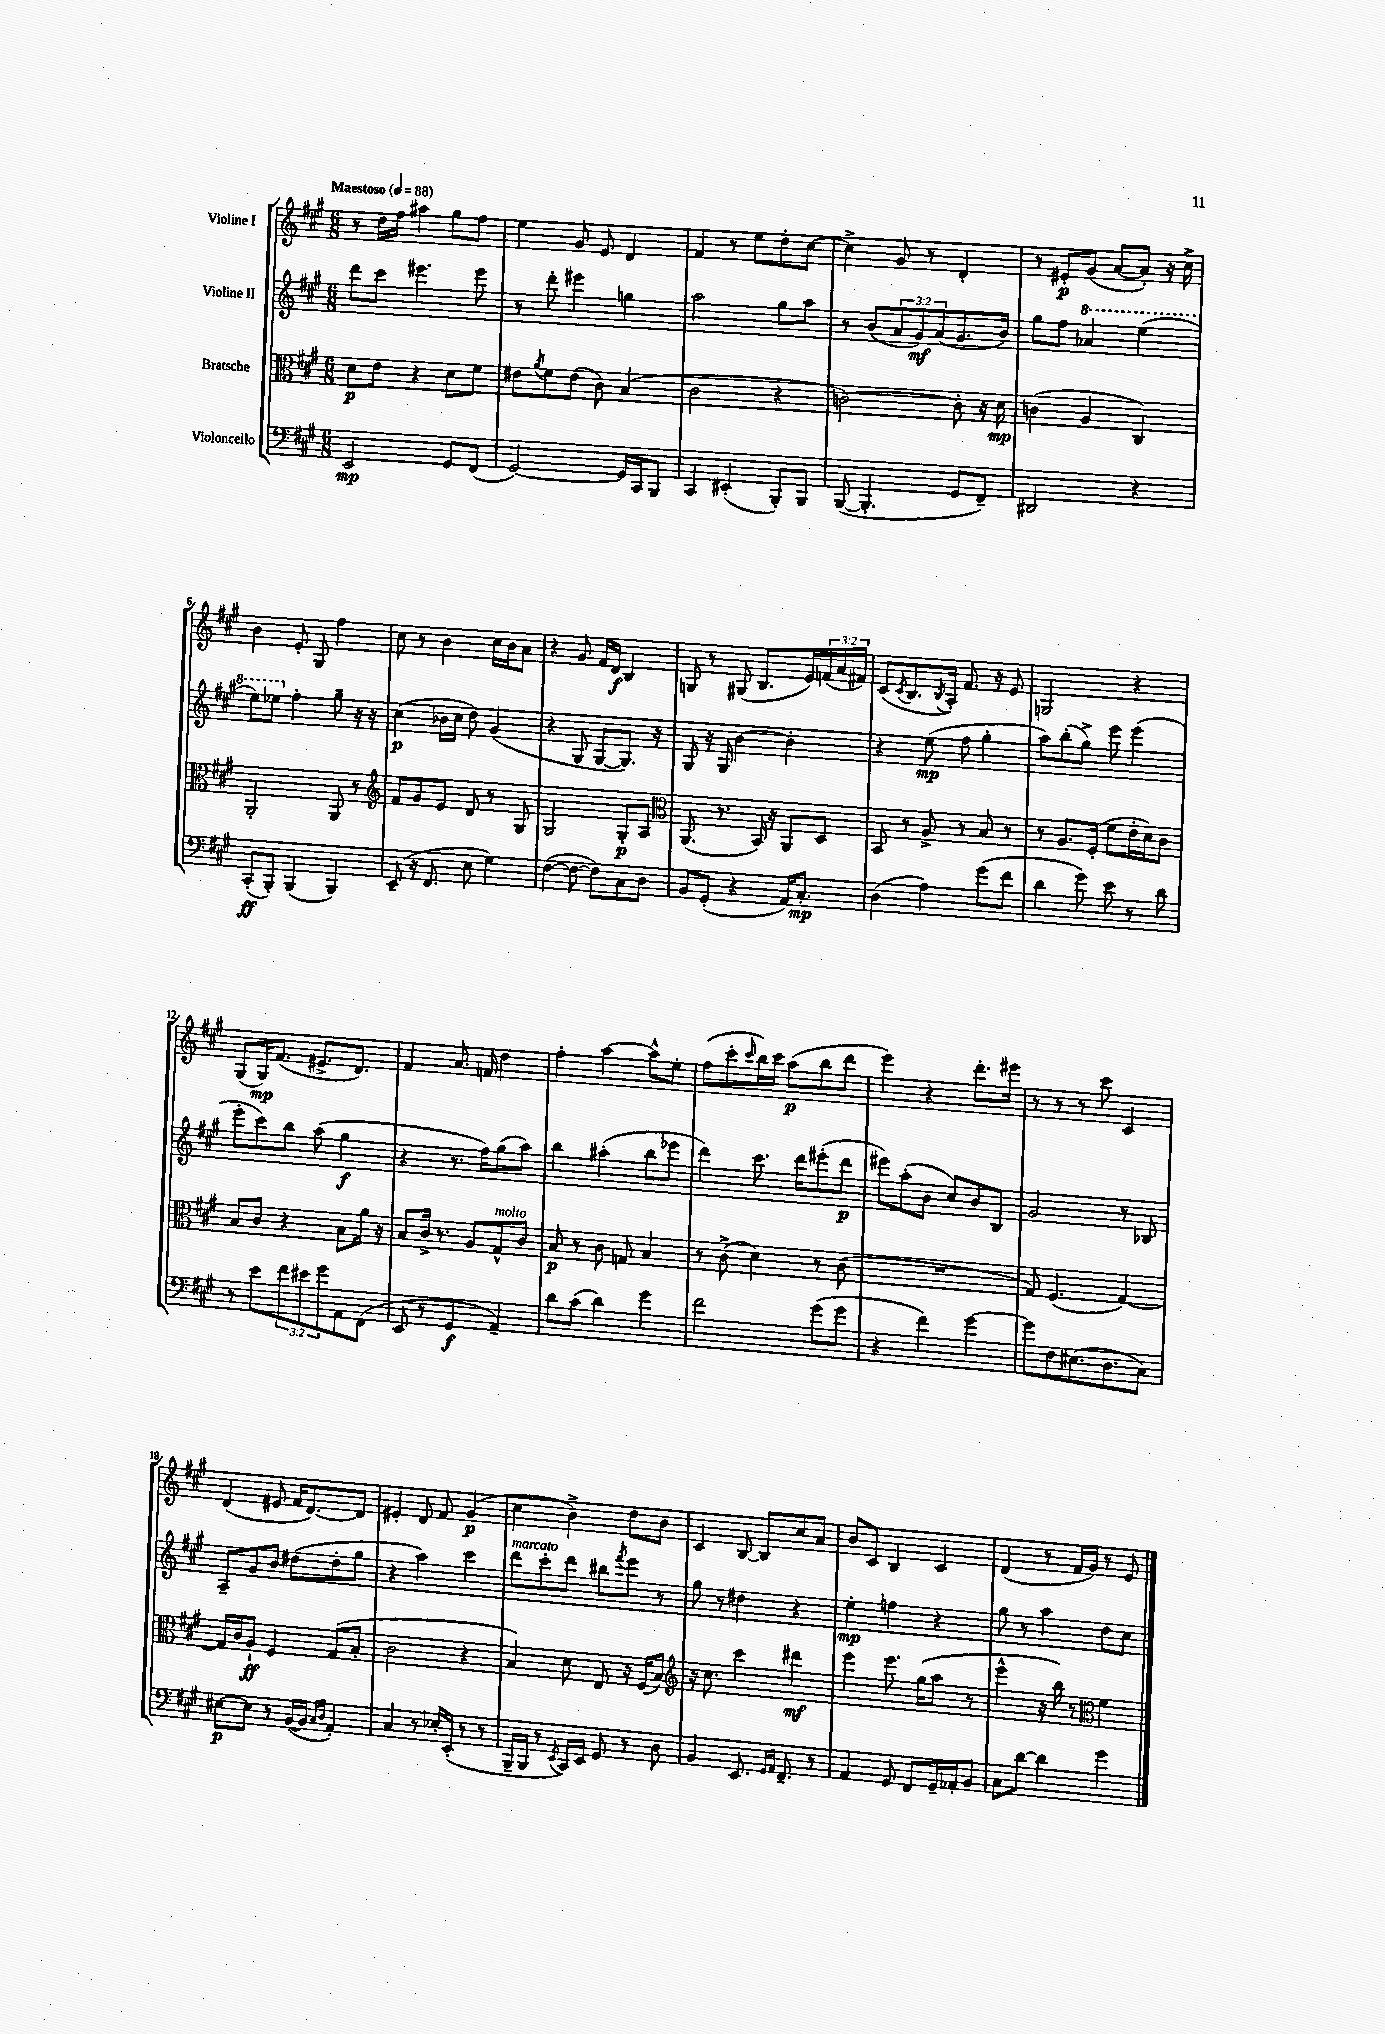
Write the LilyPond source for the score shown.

<<
\new StaffGroup <<
\new Staff = "s0" \with { instrumentName = "Violine I" } {
    \clef treble \key a \major \numericTimeSignature \time 6/8 \override Staff.TupletNumber.text = #tuplet-number::calc-fraction-text \tempo "Maestoso" 4 = 88
    r8 d''16 fis''16 ais''4 gis''8 fis''8 |
    e''4 gis'8 e'8 d'4 |
    fis'4 r8 e''8 d''8-. cis''8~ |
    cis''4-> gis'8 r8 d'4-. |
    r8 eis'8-.\p gis'8( a'8~ a'8-.) r16 cis''16-> |
    b'4 e'8-. gis8 fis''4 |
    cis''8 r8 b'4 cis''16 b'16 a'8 |
    r4 gis'8 fis'16 d'16\f b4 |
    g8 r8 gis8( b8. e'16) \tuplet 3/2 { f'16( a'16 fis'16) } |
    cis'8( \acciaccatura { cis'8 } b8. \acciaccatura { b8 } a16-.) fis'8. r16 e'8 |
    g2 r4 |
    gis8( gis16\mp) fis'8.( eis'8.-> d'8.) |
    fis'4 a'8. f'16 d''4 |
    fis''4-. a''4~ a''8-^ e''8-. |
    fis''8( cis'''8-. \grace { cis'''16 } b''16) cis'''16 a''8\p( b''8 d'''8 |
    e'''4) r4 d'''8.-. eis'''16 |
    r8 r8 r8 cis'''8 cis'4 |
    d'4( eis'8 fis'16 d'8.~) d'8 |
    eis'4-. d'8 fis'8 gis'4\p( |
    cis''4 b'4->) d''8 b'8 |
    cis'4 b8~ b8 cis''8 a'8 |
    b'8 cis'8 b4 cis'4 |
    d'4( r8 fis'16 gis'16) r8 e'8 \bar "|." |
}
\new Staff = "s1" \with { instrumentName = "Violine II" } {
    \clef treble \key a \major \numericTimeSignature \time 6/8 \override Staff.TupletNumber.text = #tuplet-number::calc-fraction-text
    d'''8 cis'''8 eis'''4. eis'''8 |
    r8 d'''8-. eis'''4 g''4 |
    a''2 gis''8 a''8 |
    r8 b'8( \tuplet 3/2 { a'8 gis'8\mf) a'8( } gis'8. b'16) |
    gis''8 fis''8 \ottava #1 aes''4 e'''4( |
    e'''8) ees'''8 \ottava #0 fis''4-. gis''8-- r16 r16 |
    cis''4\p( bes'16 cis''16 d''8) gis'4( |
    r4 gis8 gis8~ gis8.) r16 |
    gis8 r16 gis16 b'4~ b'4-. |
    r4 e''8\mp( fis''8 gis''4-. |
    a''8) b''8-.( gis''8->) e'''8 e'''4( |
    e'''8-. cis'''8) b''8 a''8( gis''4\f |
    r4 r8. fis''16) gis''8( a''8) |
    b''4 ais''4-.( b''8 ees'''8 |
    d'''4) cis'''8. d'''16 eis'''8-.( d'''8\p |
    eis'''8) a''8-.( b'8 cis''8) b'8 b8 |
    gis'2 r8 bes8 |
    a8-- gis'8 b'8 dis''8( dis''8-. gis''8 |
    r4 a''4) cis'''4 |
    d'''8^\markup { \italic "marcato" } cis'''8-. d'''8 bis''8 \acciaccatura { fis'''8 } e'''8 r8 |
    gis''8 r8 dis''4 r4 |
    e''4-.\mp f''4 r4 |
    gis''8 r8 a''4 d''8 cis''8 \bar "|." |
}
\new Staff = "s2" \with { instrumentName = "Bratsche" } {
    \clef alto \key a \major \numericTimeSignature \time 6/8
    d'8\p e'8 r4 d'8 fis'8 |
    eis'8 \acciaccatura { a'8 } fis'8 eis'8( cis'8) b4( |
    cis'2 r4 |
    c'2~) c'8-. r16 d'16\mp |
    c'4( a4 cis4) |
    a,2-. a,8 r8 |
    \clef treble fis'8 gis'8 e'8 d'8 r8 gis8 |
    gis2 gis8-.\p a8 |
    \clef alto a,8.( r8. b,16) r16 a,8 d8 |
    b,8 r8 a8-> r8 b8 r8 |
    r8 a8. fis16-.( fis'8 e'16-. d'16) cis'8 |
    b8 cis'8 r4 b8 a'16 r16 |
    b8 cis'16-> r8. a8 gis8-^^\markup { \italic "molto" } cis'8 |
    b8\p r8 cis'8 g8 b4 |
    r8 cis'8->( d'4) r8 cis'8( |
    R2. |
    gis8) fis4.( gis4~) |
    gis16 cis'16 a8-!\ff fis4 gis8( b8-. |
    cis'2 r4 |
    b4) d'8 e8 r16 fis16( b8) |
    \clef treble r16 cis''8. cis'''4 dis'''4\mf |
    e'''4 e'''8. gis''16( a''8 r8 |
    e'''4-^ r16 b''16) r8 \clef alto fis'4 \bar "|." |
}
\new Staff = "s3" \with { instrumentName = "Violoncello" } {
    \clef bass \key a \major \numericTimeSignature \time 6/8 \override Staff.TupletNumber.text = #tuplet-number::calc-fraction-text
    e,2\mp gis,8 fis,8( |
    gis,2~) gis,16 cis,16 b,,8 |
    cis,4 eis,4-.( b,,8-.) b,,8 |
    b,,8~( b,,4.-. gis,8 fis,8--) |
    dis,2 r4 |
    cis,8-.\ff( b,,8-.) b,,4( b,,4) |
    e,8--( r16 fis,8. e8 gis4) |
    fis4~( fis8~ fis8) cis8 d8 |
    b,8 gis,8-.( r4 a,16) cis8.-.\mp |
    d4( a4) gis'8( fis'8 |
    d'4 gis'8) e'8 r8 d'8 |
    r8 e'8 \tuplet 3/2 { fis'8 eis'8 gis'8 } a,8 fis,8( |
    e,8 r8 gis,4\f a,4--) |
    d'8 cis'8( d'4) gis'4 |
    fis'2 gis'8( gis'8 |
    r4 fis'4) gis'4~ |
    gis'8 fis8 eis8.( d8. cis8) |
    eis8~\p eis8 r8 b,16~( b,16 \grace { cis16 d16 } a,4-.) |
    cis4 r8 ees16-. e,16-.( r8 r8 |
    b,,16-- b,,16 r8 \acciaccatura { e,8 } cis,16) e,16 gis,8 r8 d8 |
    b,4 e,8. \grace { gis,16 a,16 } fis,8.-- r8 |
    a,4 gis,8 fis,8 gis,16-- aes,16-. b,8 |
    cis8 d'8~ d'4 gis'4 \bar "|." |
}
>>
>>
